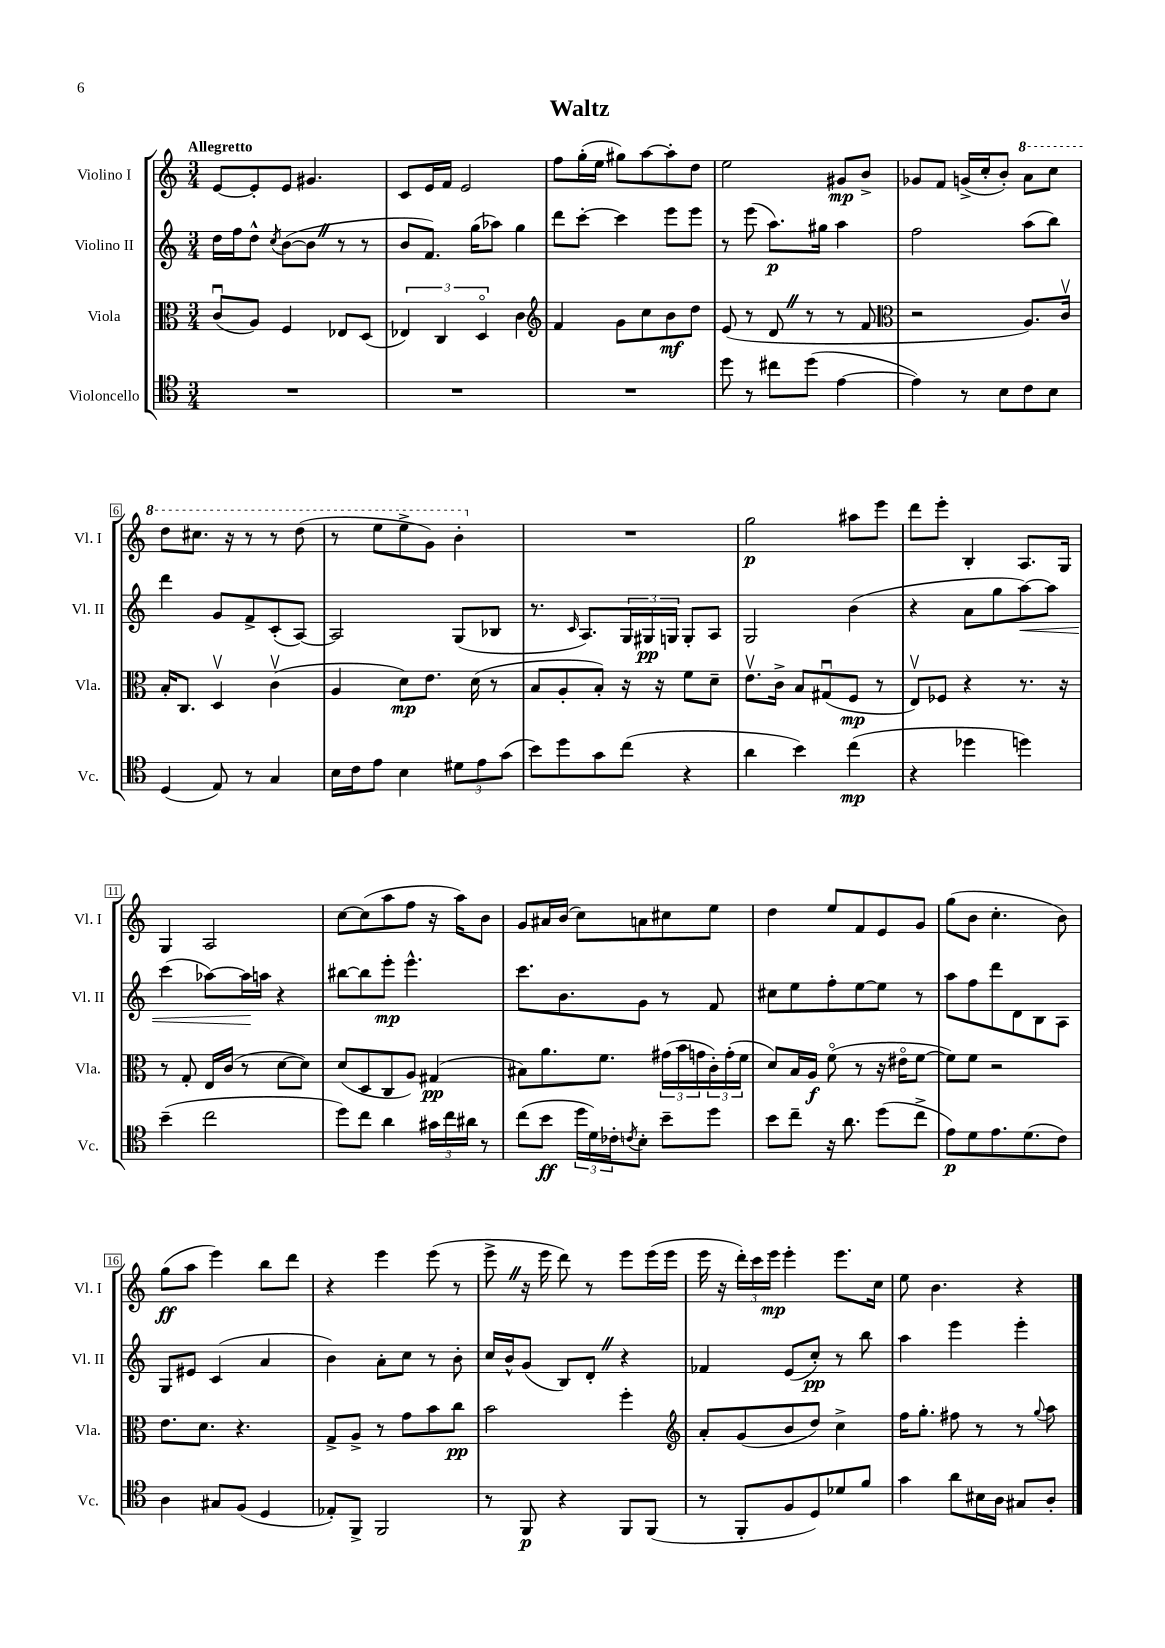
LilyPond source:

\header { title = "Waltz" }
<<
\new StaffGroup <<
\new Staff = "s0" \with { instrumentName = "Violino I" shortInstrumentName = "Vl. I" } {
    \clef treble \key c \major \numericTimeSignature \time 3/4 \tempo "Allegretto"
    e'8~ e'8-. e'8 gis'4. |
    c'8 e'16 f'16 e'2 |
    f''8 g''16-.( e''16 gis''8) a''8~ a''8-. d''8 |
    e''2 gis'8\mp b'8-> |
    ges'8 f'8 g'16->( c''16-. b'8-.) \ottava #1 a''8 c'''8 |
    d'''8 cis'''8. r16 r8 r8 d'''8( |
    r8 e'''8 e'''8-> g''8) b''4-. \ottava #0 |
    R2. |
    g''2\p ais''8 e'''8 |
    d'''8 e'''8-. b4-. a8. g16 |
    g4 a2 |
    c''8~ c''8( a''8 f''8 r16 a''16) b'8 |
    g'8 ais'16 b'16( c''8) a'8 cis''8 e''8 |
    d''4 e''8 f'8 e'8 g'8 |
    g''8( b'8 c''4.-. b'8) |
    g''8\ff( a''8 e'''4) b''8 d'''8 |
    r4 e'''4 e'''8( r8 |
    e'''8-> \once \override BreathingSign.text = \markup { \musicglyph "scripts.caesura.straight" } \breathe r16 e'''16 d'''8) r8 e'''8 e'''16( e'''16 |
    e'''16 r16 \tuplet 3/2 { d'''16-.) c'''16 e'''16\mp } e'''4-. e'''8. c''16 |
    e''8 b'4. r4 \bar "|." |
}
\new Staff = "s1" \with { instrumentName = "Violino II" shortInstrumentName = "Vl. II" } {
    \clef treble \key c \major \numericTimeSignature \time 3/4
    d''16 f''16 d''8-^ \acciaccatura { c''8 } b'8~( b'8 \once \override BreathingSign.text = \markup { \musicglyph "scripts.caesura.straight" } \breathe r8 r8 |
    b'8 f'8.) g''16( aes''8) g''4 |
    d'''8 c'''8~-. c'''4 e'''8 e'''8 |
    r8 e'''8( a''8.\p) gis''16 a''4 |
    f''2 a''8( b''8) |
    d'''4 g'8 f'8-> c'8-.( a8~) |
    a2 g8( bes8 |
    r8. \grace { c'16 } a8.) \tuplet 3/2 { g16 gis16\pp g16 } g8-. a8 |
    g2 b'4( |
    r4 a'8 g''8 a''8~\<) a''8 |
    c'''4( aes''8~) aes''16\! a''16 r4 |
    bis''8~ bis''8 e'''8-.\mp e'''4.-^ |
    c'''8. b'8. g'8 r8 f'8 |
    cis''8 e''8 f''8-. e''8~ e''8 r8 |
    a''8 f''8 d'''8 d'8 b8 a8 |
    g8 eis'8 c'4( a'4 |
    b'4) a'8-. c''8 r8 b'8-. |
    c''16 b'16-^ g'8( b8) d'8-. \once \override BreathingSign.text = \markup { \musicglyph "scripts.caesura.straight" } \breathe r4 |
    fes'4 e'8( c''8-.\pp) r8 b''8 |
    a''4 e'''4 e'''4-. \bar "|." |
}
\new Staff = "s2" \with { instrumentName = "Viola" shortInstrumentName = "Vla." } {
    \clef alto \key c \major \numericTimeSignature \time 3/4
    c'8\downbow( a8) f4 ees8 d8( |
    \tuplet 3/2 { ees4) c4 d4\flageolet } c'4 |
    \clef treble f'4 g'8 c''8 b'8\mf d''8 |
    e'8( r8 d'8 \once \override BreathingSign.text = \markup { \musicglyph "scripts.caesura.straight" } \breathe r8 r8 f'8 |
    \clef alto r2 a8.) c'16\upbow |
    b16-. c8. d4\upbow c'4\upbow( |
    a4 d'8\mp) e'8. d'16( r8 |
    b8 a8-. b8-.) r16 r16 f'8 d'8-- |
    e'8.\upbow c'16-> b8 gis8\downbow( f8\mp r8 |
    e8\upbow) fes8 r4 r8. r16 |
    r8 g8-. e16 c'16( r8 d'8~ d'8) |
    d'8( d8 c8 a8) gis4\pp( |
    bis8) a'8. f'8. \tuplet 3/2 { gis'16( b'16 g'16 } \tuplet 3/2 { c'16-.) g'16-.( f'16 } |
    d'8) b16 a16\f f'8\flageolet( r8 r16 eis'16\flageolet f'8~ |
    f'8) f'8 r2 |
    e'8. d'8. r4. |
    g8-> a8-> r8 g'8 b'8 c''8\pp |
    b'2 f''4-. |
    \clef treble a'8-. g'8( b'8 d''8) c''4-> |
    f''16 g''8.-. fis''8 r8 r8 \appoggiatura { g''8 } a''8 \bar "|." |
}
\new Staff = "s3" \with { instrumentName = "Violoncello" shortInstrumentName = "Vc." } {
    \clef tenor \key c \major \numericTimeSignature \time 3/4
    R2. |
    R2. |
    R2. |
    d''8 r8 cis''8 d''8( e'4~ |
    e'4) r8 b8 c'8 b8 |
    d4( e8) r8 g4 |
    b16 c'16 e'8 b4 \tuplet 3/2 { dis'8 e'8 g'8( } |
    b'8) d''8 g'8 c''8( r4 |
    a'4 b'4) c''4\mp( |
    r4 des''4 d''4) |
    b'4--( c''2 |
    d''8) c''8 a'4 \tuplet 3/2 { gis'16 c''16 ais'16 } r8 |
    c''8( b'8\ff \tuplet 3/2 { d''16 d'16) ces'16-. } \acciaccatura { c'8 } b8-. b'8-- d''8 |
    b'8 c''8-- r16 a'8. d''8( c''8-> |
    e'8\p) d'8 e'8. d'8.( c'8) |
    a4 gis8 f8( d4 |
    ees8-.) f,8-> f,2 |
    r8 f,8\p r4 f,8 f,8( |
    r8 f,8-. f8 d8) des'8 f'8 |
    g'4 a'8 bis16 a16 gis8 a8-. \bar "|." |
}
>>
>>
\layout { \context { \Score \override BarNumber.stencil = #(make-stencil-boxer 0.1 0.3 ly:text-interface::print) } }
